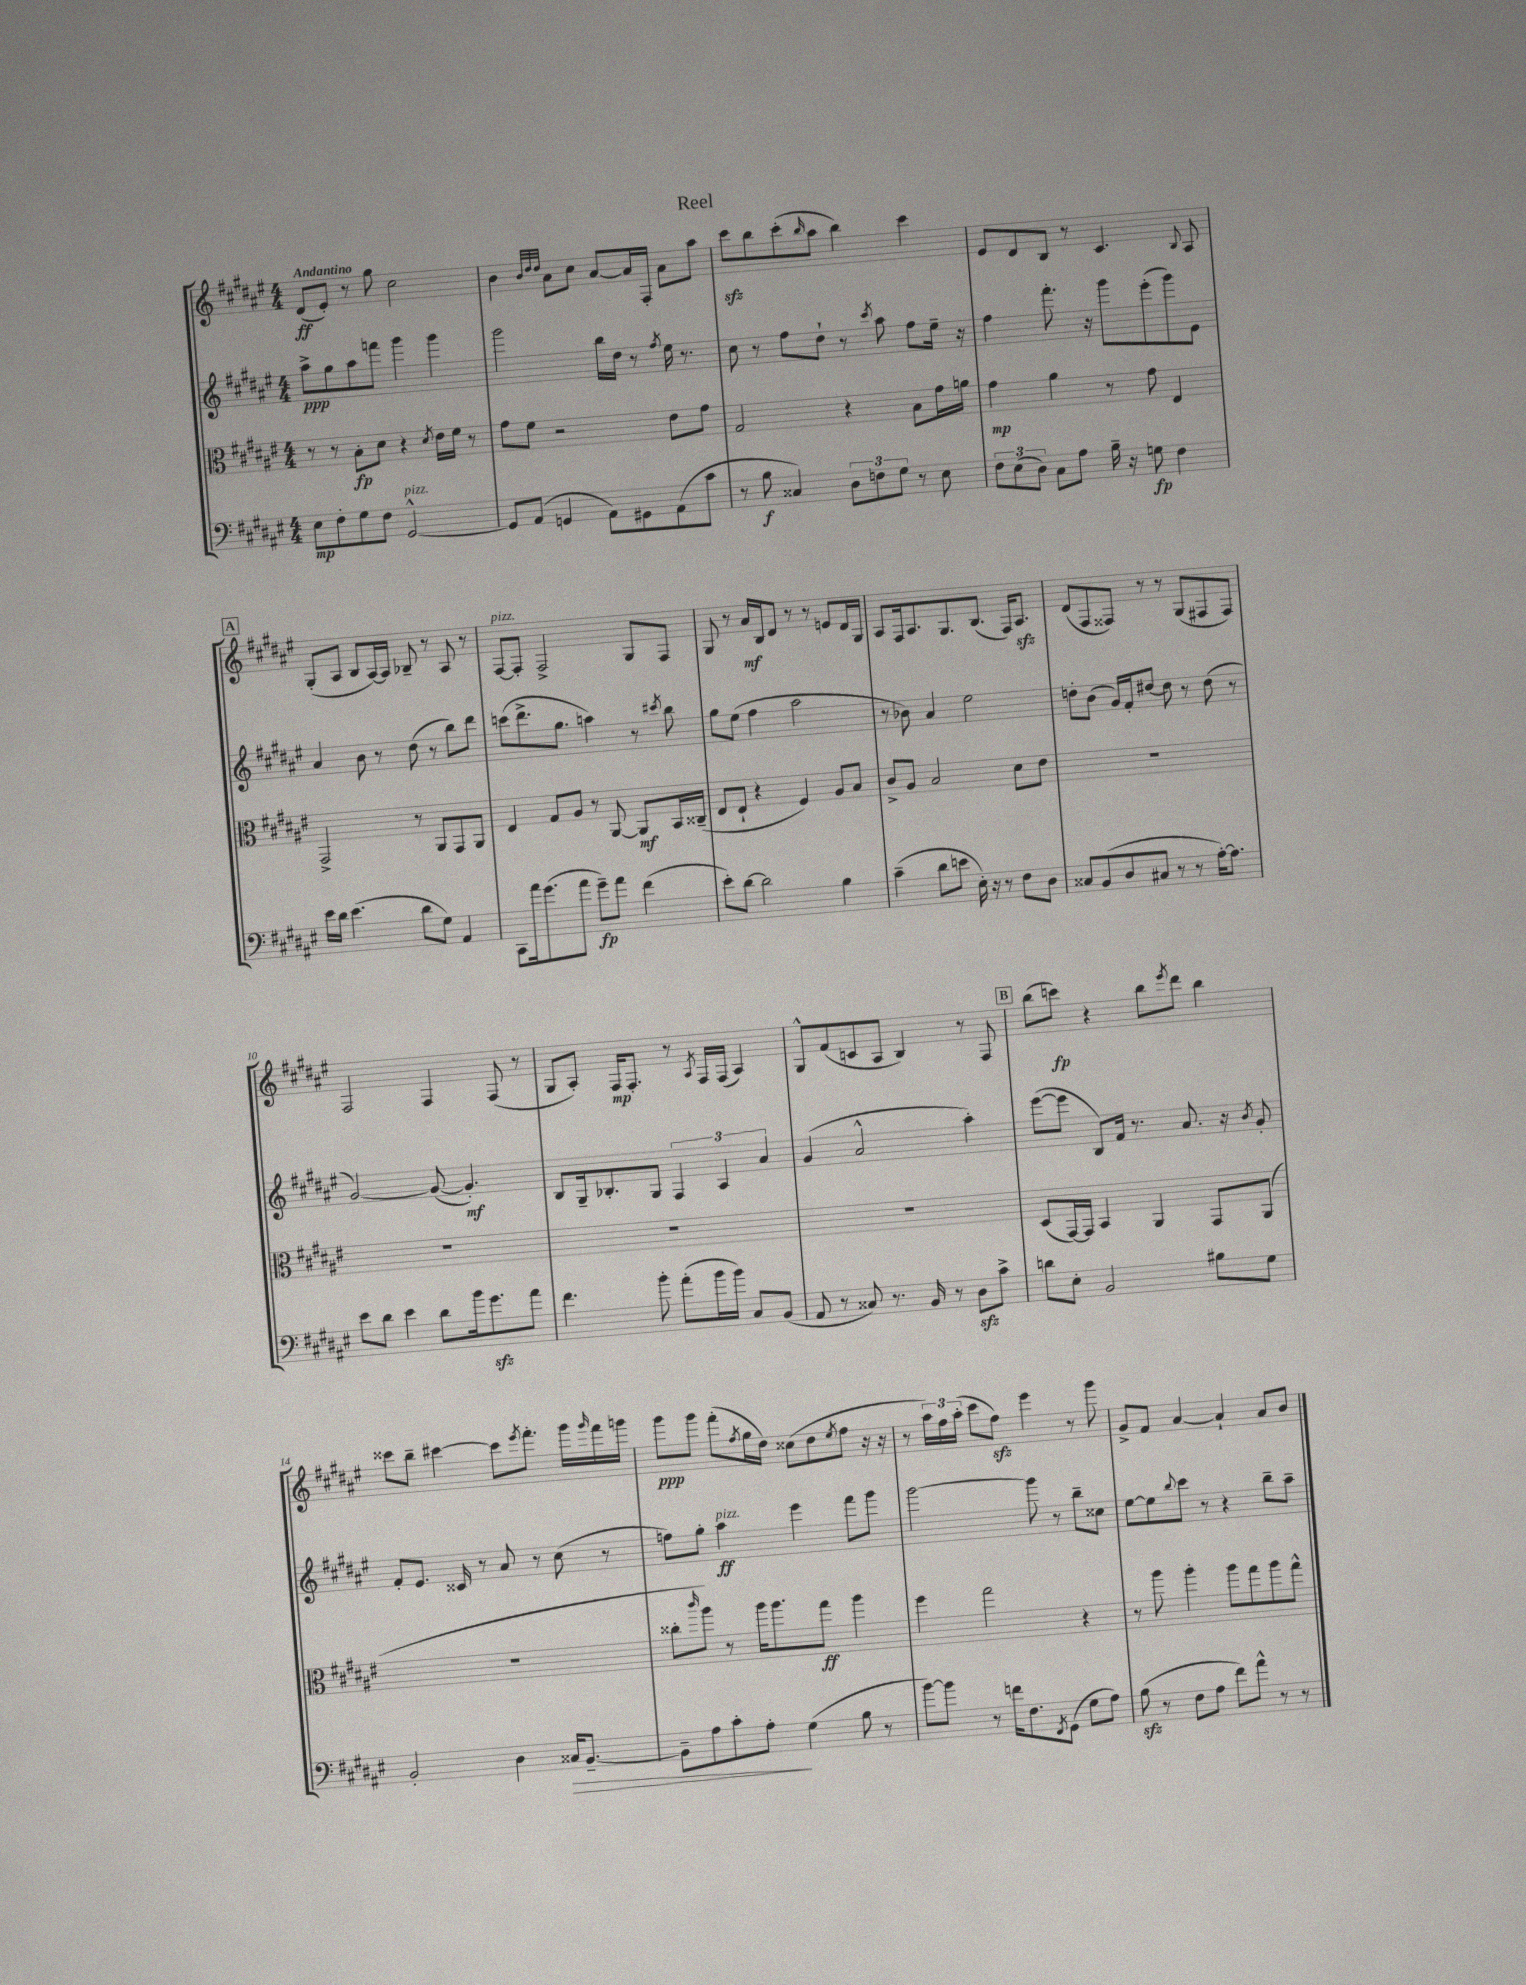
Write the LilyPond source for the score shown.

\header { title = "Reel" }
<<
\new StaffGroup <<
\new Staff = "s0" {
    \clef treble \key fis \major \numericTimeSignature \time 4/4 \tempo "Andantino"
    dis'8\ff( eis'8-.) r8 gis''8 cis''2 |
    b'4 \grace { b'32 dis''32 dis''32 } ais'8 cis''8 ais'8~ ais'16 fis16-. ais'8 ais''8 |
    cis'''8\sfz b''8 cis'''8-.( \grace { b''16 } ais''8 b''4) cis'''4 |
    eis'8 dis'8 b8 r8 cis'4. \appoggiatura { b8 } ais8 |
    \mark \markup { \box "A" } gis8-.( ais8 b8 ais16~) ais16 bes8-- r8 ais8 r8 |
    fis8~^\markup { \italic "pizz." } fis8-. fis2-> gis8 fis8 |
    gis8 r8 ais'16\mf b16 dis'8 r8 r8 e'8 dis'16 gis16 |
    ais8 fis16 ais8. gis8. b8.( fis16) ais8.\sfz |
    dis'8( fis8 fisis8) r8 r8 gis8( fis8 fis8) |
    fis2 fis4 fis8( r8 |
    gis8 ais8-.) fis16\mp fis8.-. r8 \acciaccatura { ais8 } fis16 fis16( ais4) |
    gis8-^ fis'8( c'8 ais8 b4) r8 fis8 |
    \mark \markup { \box "B" } b''8( c'''8\fp) r4 b''8 \acciaccatura { eis'''8 } dis'''8 b''4 |
    cisis'''8 b''8-- cis'''4~ cis'''8 \acciaccatura { eis'''8 } fis'''8.-. gis'''16 \grace { gis'''16 } fis'''16 g'''16 |
    gis'''8\ppp gis'''8 fis'''8-.( \acciaccatura { fis''8 } gis''16 dis''16) cisis''8( dis''8 \acciaccatura { eis''8 } fis''8 r16 r16 |
    r8 \tuplet 3/2 { ais''16) fis''16 ais''16-.( } cis'''8 fis''8\sfz) eis'''4 r8 gis'''8 |
    gis'8-> fis'8 ais'4~ ais'4-! ais'8 b'8 \bar "|." |
}
\new Staff = "s1" {
    \clef treble \key fis \major \numericTimeSignature \time 4/4
    ais''8->\ppp gis''8 ais''8 f'''8 gis'''4 gis'''4 |
    gis'''2 b''16 dis''16 r8 \acciaccatura { fis''8 } eis''16 r8. |
    cis''8 r8 fis''8 dis''8-! r8 \acciaccatura { cis'''8 } ais''8 fis''8 eis''16-- r16 |
    fis''4 fis'''8.-. r16 gis'''8 eis'''8-.( gis'''8) eis'8 |
    \mark \markup { \box "A" } ais'4 b'8 r8 dis''8( r8 b''8) dis'''8 |
    c'''8( dis'''8.-> gis''8. a''4) r8 \acciaccatura { cis'''8 } b''8 |
    gis''8 eis''8( fis''4 ais''2 |
    r8 bes'8) ais'4 eis''2 |
    d''8-. b'8( gis'16) fis'16-. dis''8~ dis''8 r8 dis''8( r8 |
    gis'2~) gis'8~( gis'4.-.\mf) |
    b8 gis16-- bes8.-. gis8 \tuplet 3/2 { fis4 ais4 ais'4 } |
    gis'4( ais'2-^ ais''4-.) |
    \mark \markup { \box "B" } eis'''8~( eis'''8 b8) fis'16 r8. ais'8. r16 \acciaccatura { b'8 } gis'8-. |
    fis'8-. eis'8. cisis'16 r8 ais'8 r8 cis''8( r8 |
    f''8) gis''8-. ais''4\ff^\markup { \italic "pizz." } eis'''4 fis'''8 gis'''8 |
    gis'''2~ gis'''8 r8 b''8-- cisis''8 |
    eis''8~ eis''8 \appoggiatura { b''8 } cis'''8 r8 r4 b''8-- ais''8-- \bar "|." |
}
\new Staff = "s2" {
    \clef alto \key fis \major \numericTimeSignature \time 4/4
    r8 r8 b8-.\fp dis'8 r4 \acciaccatura { dis'8 } eis'16 fis'16 r8 |
    gis'8 fis'8 r2 eis'8 gis'8 |
    gis2 r4 b8 gis'16 a'16 |
    gis'4\mp ais'4 r8 gis'8 eis4 |
    \mark \markup { \box "A" } gis,2-> r8 ais,8 gis,8 ais,8 |
    eis4 gis8 ais8 r8 ais,8~ ais,8\mf b,16 cisis16--( |
    eis8 eis8-! r4 fis4) ais8 b8 |
    cis'8-> ais8 b2 dis'8 eis'8 |
    R1 |
    R1 |
    R1 |
    R1 |
    \mark \markup { \box "B" } dis8( gis,16~) gis,16 b,4 ais,4 gis,8 ais,8( |
    R1 |
    cisis''8-. \grace { cis'''16 } ais''8) r8 ais''16 ais''8. gis''8\ff ais''4 |
    fis''4 gis''2 r4 |
    r8 ais''8 ais''4-. ais''8 gis''8 ais''8 gis''8-^ \bar "|." |
}
\new Staff = "s3" {
    \clef bass \key fis \major \numericTimeSignature \time 4/4
    eis8\mp fis8-. gis8 fis8 gis,2~-^^\markup { \italic "pizz." } |
    gis,8 ais,8( g,4 ais,8) gis,8 ais,8( cis'8 |
    r8 b8\f cisis4) \tuplet 3/2 { dis8 f8 gis8 } r8 eis8 |
    \tuplet 3/2 { fis8 eis8( dis8) } cis8 ais8 b16-- r16 g8\fp fis4 |
    \mark \markup { \box "A" } eis'16 dis'16 eis'4.( dis'8 gis8) ais,4 |
    cis,8 ais'16 gis'8.( ais'8 gis'8--\fp) ais'8 fis'4( |
    eis'8-.) dis'8~ dis'2 b4 |
    cis'4--( dis'8 e'8 eis16-.) r16 r8 fis8 dis8 |
    cisis8 b,8( dis8 cis8 r8 r8 ais16~-.) ais8. |
    eis'8 dis'8 eis'4 dis'8 b'16 gis'8.\sfz ais'8 |
    fis'4. b'8-. ais'8-.( b'16 b'16) cis8 b,8( |
    ais,8 r8 cisis8) r8. b,16 r8 dis8\sfz cis'8-> |
    \mark \markup { \box "B" } d'8 eis8-. b,2 bis8 gis8 |
    b,2-. dis4 cisis16\> b,8.~-- |
    b,8-- ais8 cis'8-. ais8-.\! gis4( b8 r8 |
    b'8~) b'8 r8 f'16 fis8. \acciaccatura { fis,8 } gis,8( gis8 ais8) |
    b8\sfz( r8 fis8 ais8 fis'8) ais'8-^ r8 r8 \bar "|." |
}
>>
>>
